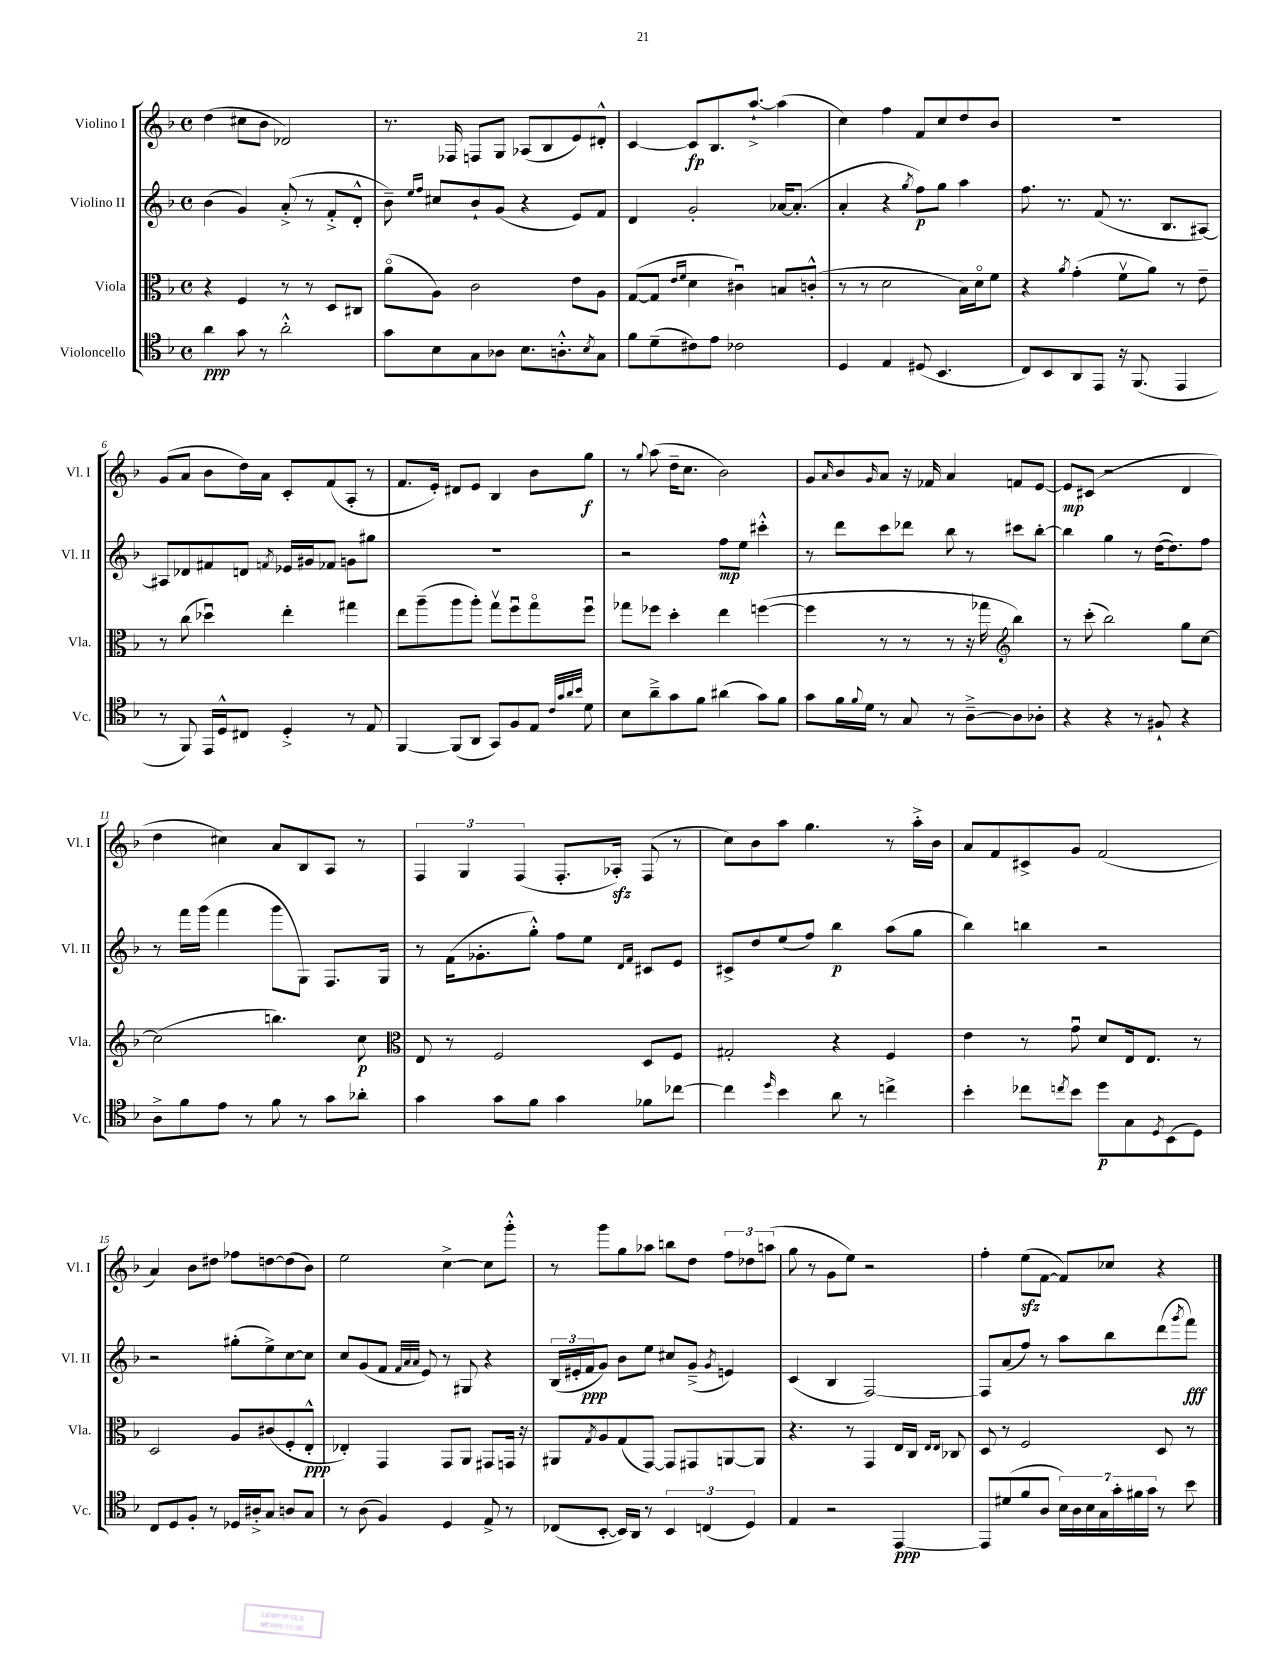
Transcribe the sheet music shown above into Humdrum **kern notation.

**kern	**kern	**kern	**kern
*staff4	*staff3	*staff2	*staff1
*clefC4	*clefC3	*clefG2	*clefG2
*k[b-]	*k[b-]	*k[b-]	*k[b-]
*M4/4	*M4/4	*M4/4	*M4/4
*met(c)	*met(c)	*met(c)	*met(c)
4a	4r	(4b-	(4dd
8g	4F	4g)	8cc#
8r	.	.	8b-
2a'^^	8r	(8a'^	2d-)
.	8r	8r	.
.	8D	8f'^	.
.	8C#	8d'^^	.
=	=	=	=
8g	(8ao	8b-~)	8.r
.	.	16qqee	.
.	.	16qqff	.
8B-	8A)	8cc#	.
.	.	.	16F-
8G	2c	8b-`	8F
8A-	.	(8g	8G
8.B-	.	4r	(8A-
.	.	.	8B-
8.A'^^	.	.	.
.	8e	8e)	8e)
8qB-	.	.	.
8G	8A	8f	8d#'^^
=	=	=	=
8f	([8G	4d	[4c
(8d~	8G]	.	.
.	16qqe	.	.
.	16qqf	.	.
8c#)	4d	2g'	8c]
8e	.	.	8.B-
2c-	4c#u)	.	.
.	.	.	[8.aa`^
.	8B	[16a-	(4aa]
.	.	(8.a-']	.
.	(8c'^^	.	.
=	=	=	=
4D	8r	4a'	4cc)
.	8r	.	.
4E	2d	4r	4ff
.	.	8qgg	.
(8D#	.	8ff)	8f
4.BB-	.	8gg	8cc
.	16B-)	4aa	8dd
.	16do	.	.
.	8f	.	8b-
=	=	=	=
8C)	4r	8.ff	1r
8BB-	.	.	.
.	.	8.r	.
.	8qa	.	.
8AA	(4g'	.	.
8EE	.	(8f	.
16r	8fv	8.r	.
(8.FF	.	.	.
.	8a)	.	.
.	.	8.B-	.
4EE	8r	.	.
.	8e~	[8A#)	.
=	=	=	=
8r	8r	8A#]	(8g
8FF)	(8cc	8d-	8a
16EE	4dd-u)	8f#	8b-
16D^^	.	.	.
8C#	.	8d	16dd)
.	.	.	16a
.	.	8qf	.
4D'^	4ee'	16e-	8c'
.	.	16g#	.
.	.	8f-	(8f
8r	4gg#	8g	8A'
8E	.	8gg#	8r
=	=	=	=
[4FF	8ee	1r	8.f
.	(8aa~	.	.
.	.	.	16e')
(8FF]	8aa	.	8d#
8AA	8aa')	.	8e
8GG)	8ggv	.	4B-
8F	8ffu	.	.
8E	8ggo	.	8b-
32qqc	.	.	.
32qqg	.	.	.
32qqa	.	.	.
32qqb-	.	.	.
8d	8ffu	.	8gg
=	=	=	=
8B-	8gg-	2r	8r
.	.	.	8qqgg
8a~^	8ff-	.	(8aa
8g	4dd'	.	16dd~
.	.	.	8.cc
8f	.	.	.
(4a#	4ee	8ff	2b-)
.	.	8ee	.
8g)	([4ff	4ccc#'^^	.
8f	.	.	.
=	=	=	=
8g	4ff]	8r	8g
.	.	.	16qqa
16f	.	8ddd	8b-
8qqf	.	.	.
16d	.	.	.
.	.	.	16qqg
8r	8r	8ccc	8a
8G	8r	8ddd-	16r
.	.	.	16f-
8r	8r	8bb-	4a
[8A~^	16r	8r	.
.	16gg-	.	.
*	*clefG2	*	*
8A]	4bb-)	8ccc#	8f
8A-'	.	[8bb-'	[8e
=	=	=	=
4r	8r	4bb-]	8e]
.	(8ccc'	.	(8c#
4r	2bb-)	4gg	2r
8r	.	8r	.
8F#`	.	([16dd	.
.	.	8.dd])	.
4r	8gg	.	4d
.	[8cc	8ff	.
=	=	=	=
8A^	(2cc]	8r	4dd
8f	.	16fff	.
.	.	(16ggg	.
8e	.	4fff	4cc#)
8r	.	.	.
8f	4.bb)	8ggg	8a
8r	.	8G)	8B-
8g	.	8.F	8A
8a-'	8cc	.	8r
.	.	16G	.
=	=	=	=
*	*clefC3	*	*
4g	8E	8r	6F
.	8r	(16f	.
.	.	.	6G
.	.	8.g-'	.
8g	2F	.	.
.	.	.	(6F
8f	.	8gg'^^)	.
4g	.	8ff	8.F'
.	.	8ee	.
.	.	.	16A-')
.	.	16qqd	.
.	.	16qqf	.
8f-	8D	8c#	(8F
[8cc-	8F	8e	8r
=	=	=	=
4cc-]	2G#'	8c#^	8cc)
.	.	8dd	8b-
16qqdd	.	.	.
4b-	.	(8ee	8aa
.	.	8ff)	4.gg
8a	4r	4bb-	.
8r	.	.	.
4cc^	4F	(8aa	8r
.	.	8gg	16aa'^
.	.	.	16b-
=	=	=	=
4b-'	4e	4bb-)	8a
.	.	.	8f
8cc-	8r	4bb	8c#^
8qcc	.	.	.
8b-	8gu	.	8g
8dd	8d	2r	(2f
8G	16E	.	.
.	8.E	.	.
8qD	.	.	.
(8BB-	.	.	.
8D)	8r	.	.
=	=	=	=
8C	2D	2r	4a)
8D	.	.	.
8F'	.	.	8b-
8r	.	.	8dd#
16D-	8A	(8gg#'	8ff-
16A#'^	.	.	.
8G	(8c#	8ee^)	[8dd
8A	8F'	[8cc	(8dd]
8G	8E'^^	8cc]	8b-)
=	=	=	=
8r	4E-')	8cc	2ee
(8A	.	(8g	.
4F)	4GG	8f	.
.	.	32qqf	.
.	.	32qqa	.
.	.	32qqa	.
.	.	8e)	.
4D	8GG	8r	[4cc^
.	8AA	8G#	.
8E^	8GG#	4r	8cc]
8r	16GG	.	8ggg'^^
.	16r	.	.
=	=	=	=
(8C-	8AA#	(24B-	8r
.	.	24e#'	.
.	.	24f	.
.	8qG	.	.
[8BB-'	8A	8g)	8ggg
16BB-])	(8G	8b-	8gg
16AA	.	.	.
8r	[8GG)	8ee	8aa-
6BB-	8GG]	8cc#	8bb
.	8GG#	(8g~^	8dd
(6C	.	.	.
.	.	8qg	.
.	[8AA	4e)	12ff
6D)	.	.	12dd-
.	8AA]	.	.
.	.	.	(12aa
=	=	=	=
4E	4.r	(4c	8gg
.	.	.	8r
2r	.	4B-	8g
.	8r	.	8ee)
.	4GG	[2F)	2r
[4EE	16E	.	.
.	16C	.	.
.	16qqE	.	.
.	16qqE	.	.
.	8C-	.	.
=	=	=	=
8EE]	8D	8F]	4ff'
(8d#	8r	(8a	.
8f	2F	8ff)	(8ee
8A	.	8r	[8f
28B-)	.	8aa	8f])
28A	.	.	.
28B-	.	.	.
28G	.	.	.
.	.	8bb-	8cc-
28g'	.	.	.
28f#	.	.	.
28g	.	.	.
8r	8D	(8ddd	4r
.	.	8qggg	.
8b-	8r	8fff)	.
==	==	==	==
*-	*-	*-	*-
